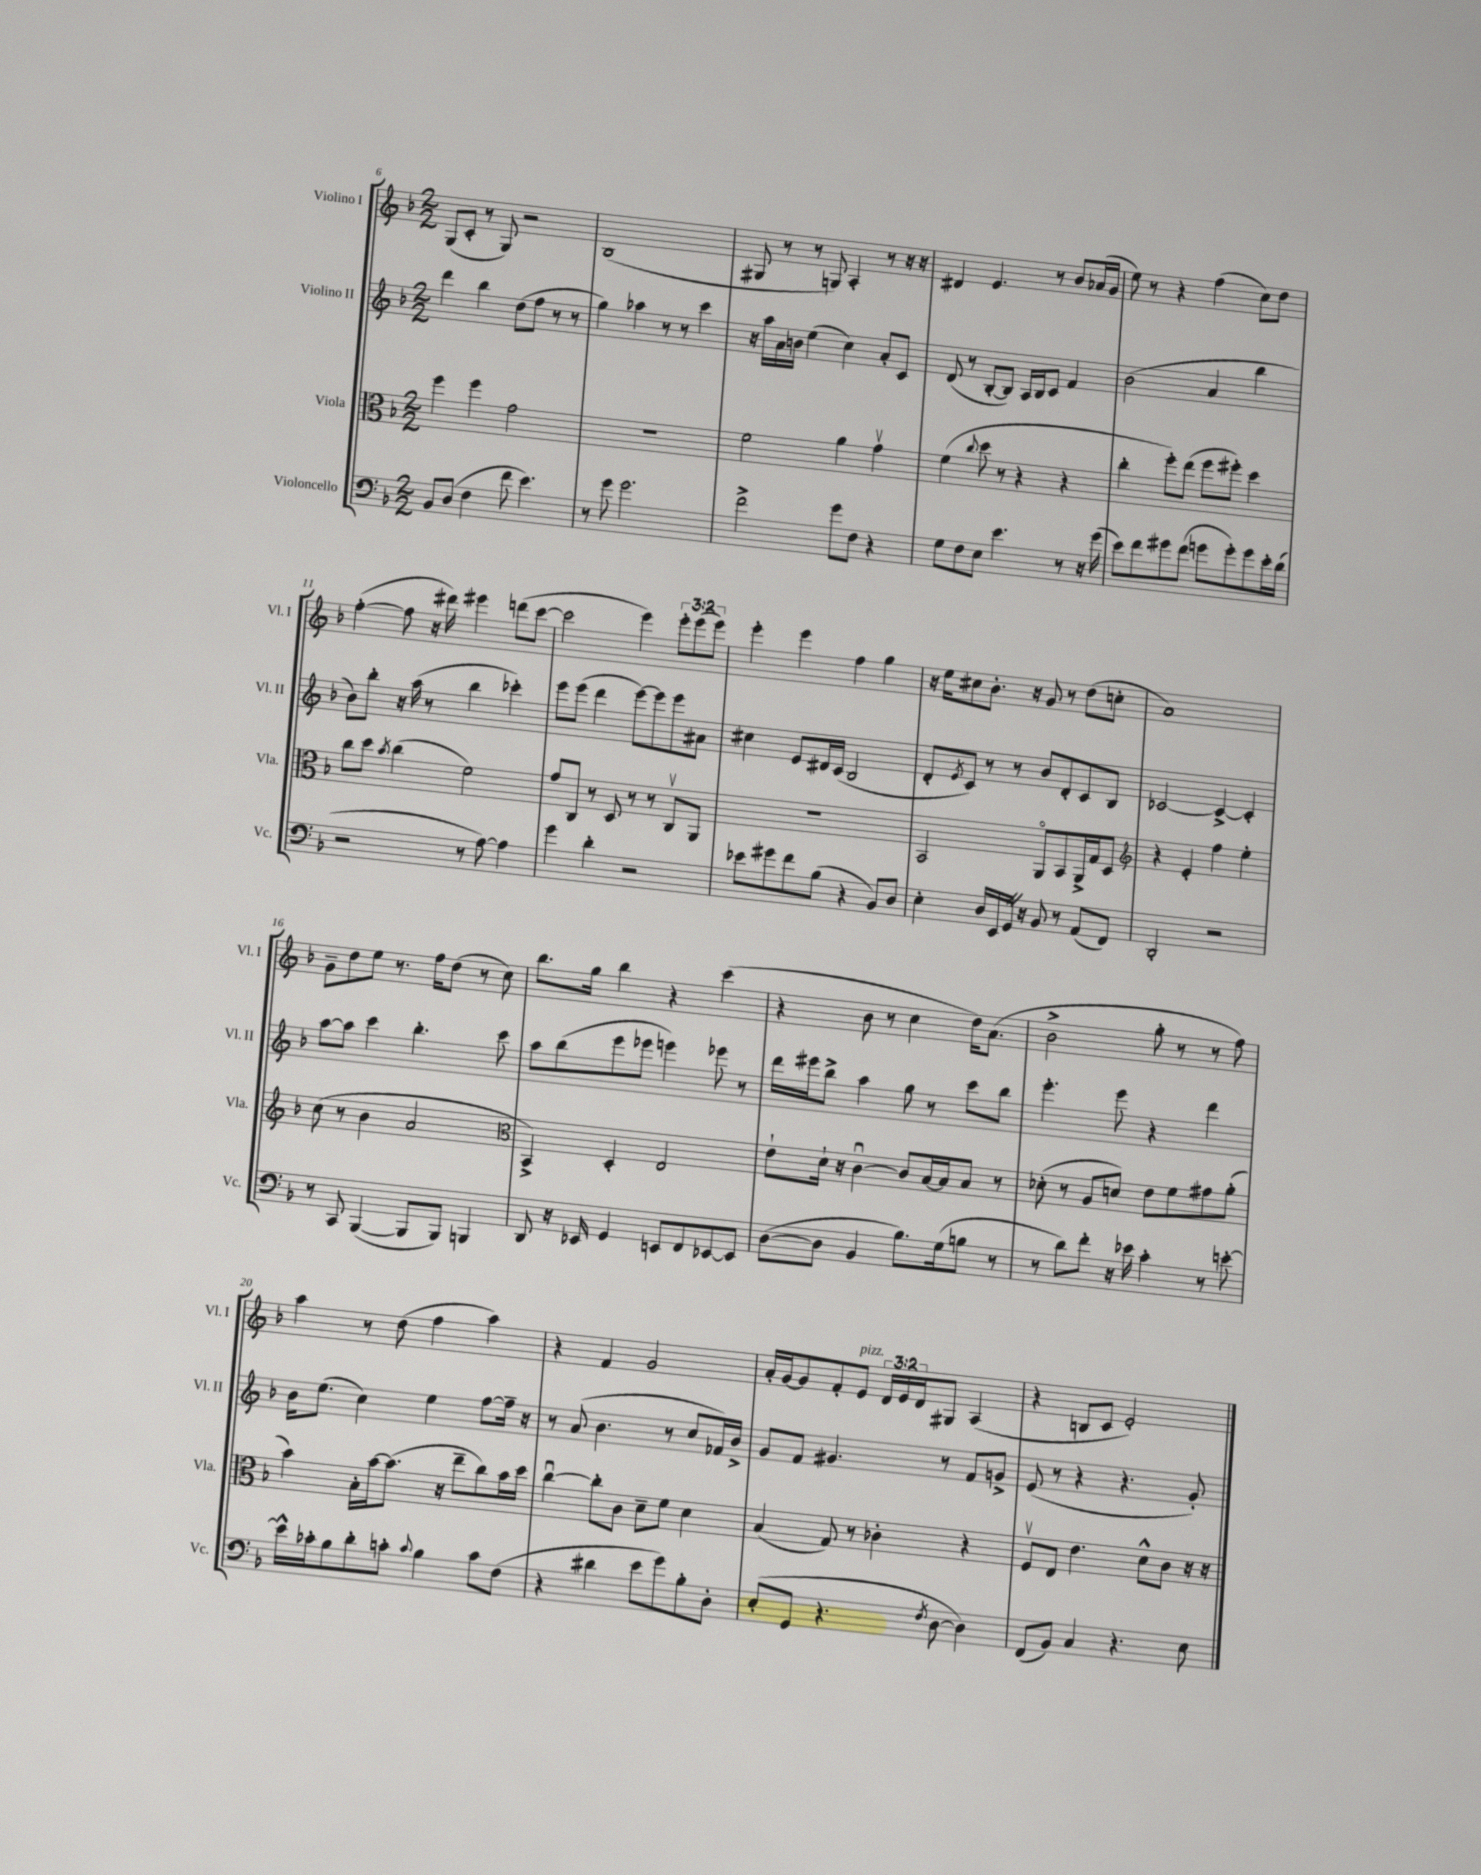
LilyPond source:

<<
\new StaffGroup <<
\new Staff = "s0" \with { instrumentName = "Violino I" shortInstrumentName = "Vl. I" } {
    \clef treble \key f \major \numericTimeSignature \time 2/2 \override Staff.TupletNumber.text = #tuplet-number::calc-fraction-text
    g8( c'8-. r8 g8) r2 |
    bes1( |
    gis8 r8 r8 g8) a4-. r8 r16 r16 |
    dis'4 e'4. r8 bes'8 aes'16( g'16 |
    e''8) r8 r4 f''4( c''8) d''8 |
    f''4~-.( f''8 r16 dis'''16) eis'''4 d'''8( c'''8~ |
    c'''2 e'''4) \tuplet 3/2 { e'''8-. e'''8( e'''8) } |
    e'''4-. e'''4 f''4 g''4 |
    r16 e''16 cis''8 bes'8.-. r16 g'8 r8 d''8( c''8-. |
    a'1) |
    g'8-- d''8 e''8 r8. f''16 d''8( r8 c''8) |
    bes''8. g''16 bes''4 r4 c'''4( |
    r4 bes'8 r8 c''4 d''16) a'8.( |
    bes'2-> g''8-. r8 r8 f''8) |
    a''4 r8 d''8( f''4 a''4) |
    r4 f'4 g'2 |
    a'16-. g'16~ g'8 f'8-. e'8^\markup { \italic "pizz." } \tuplet 3/2 { d'16 e'16 d'16 } gis8 a4( |
    r4 b8 c'8 e'2-.) \bar "|." |
}
\new Staff = "s1" \with { instrumentName = "Violino II" shortInstrumentName = "Vl. II" } {
    \clef treble \key f \major \numericTimeSignature \time 2/2
    d'''4 bes''4 d''8( f''8 r8 r8 |
    g''4) aes''4 r8 r8 c'''4 |
    r16 a''16 a'16 b'16 e''4( c''4) a'8-. c'8 |
    d'8( r8 bes8~-. bes8) a16 bes16 c'8 f'4 |
    bes'2( a'4 bes''4 |
    bes'8) bes''8-. r16 a''16( r8 bes''4 ces'''4-.) |
    e'''8 e'''8( d'''4 e'''8~) e'''8 e'''8 ais'8 |
    cis''4 e'8 dis'16 c'16( bes2 |
    d'8-. \acciaccatura { e'8 } c'8) r8 r8 bes'8 d'8-. c'8 bes8 |
    ces'2~ ces'4~-> ces'4-. |
    a''8~ a''8 c'''4 bes''4.-. c'''8 |
    a''8 bes''8( e'''8 ees'''8 e'''4) ees'''8 r8 |
    d'''16 eis'''16 bes''8-> a''4 g''8 r8 c'''8 bes''8 |
    e'''4.-. e'''8 r4 d'''4 |
    bes'16 e''8.( c''4) e''4 f''8~ f''16-- r16 |
    r8 a'8( bes'4. r8 c''8 fes'16) bes'16-> |
    g'8 f'8 gis'4. r8 f'8 g'8-> |
    e'8( r8 r4 r4. g'8-.) \bar "|." |
}
\new Staff = "s2" \with { instrumentName = "Viola" shortInstrumentName = "Vla." } {
    \clef alto \key f \major \numericTimeSignature \time 2/2
    f''4 f''4 g'2 |
    r1 |
    f'2 a'4 g'4\upbow |
    f'4( \appoggiatura { c''8 } d''8 r8 r4 r4 |
    c''4-. f''8-.) e''8( f''8 fis''8-.) d''4 |
    c''8 d''8 \acciaccatura { bes'8 } c''4( f'2) |
    g'8 c8 r8 d8 r8 r8 c8\upbow a,8 |
    R1 |
    bes,2 a,8\flageolet bes,8 a,16-> g16 d8 |
    \clef treble r4 e'4-. f''4 e''4-. |
    c''8( r8 bes'4 a'2 |
    \clef alto bes,4->) d4-. e2 |
    e'8-! d'16-! r16 c'4~\downbow c'8 bes16~ bes16 bes8 r8 |
    des'8-.( r8 a8 d'8) e'8 f'8 gis'8 a'8-.( |
    bes'4) bes16-. bes'16~ bes'8.( r16 e''8-- c''8) bes'16 d''16 |
    c''4~\downbow c''8-. c'8 d'8-- f'8 d'4 |
    bes4( g8) r8 ces'4-. r4 |
    f8\upbow e8 e'4. d'8-^ c'8 r16 r16 \bar "|." |
}
\new Staff = "s3" \with { instrumentName = "Violoncello" shortInstrumentName = "Vc." } {
    \clef bass \key f \major \numericTimeSignature \time 2/2
    bes,8 d8( f4 f'8 e'4.) |
    r8 g'8 g'2. |
    f'2-> g'8 f8 r4 |
    g8 f8 e8 e'4. r8 r16 g'16( |
    e'8) f'8 gis'8 f'8( g'8 g'8-.) g'8 e'16-. d'16( |
    r2 r8 a8~) a4 |
    g'4 d'4-. r2 |
    ees'8 gis'8 f'8 bes8( r4 bes,8) d8 |
    e4-. d16 e,16 g,16 \once \override BreathingSign.text = \markup { \musicglyph "scripts.caesura.straight" } \breathe r16 bes,8 r8 a,8( f,8) |
    d,2-. r2 |
    r8 c,8 bes,,4~( bes,,8 bes,,8) b,,4 |
    d,8 r16 ees,16 g,4 e,8 f,8 ees,8~ ees,8 |
    d8~( d8 bes,4 bes8.) g16( b8 r8 |
    r8 d'8) f'8-. r16 ees'16 c'4-. r8 e'8~-. |
    e'16-^ ces'16-. bes8 d'8-. c'8-. \appoggiatura { c'8 } bes4 c'8 f8( |
    r4 dis'4 e'8 g'8) bes8-. d8-. |
    e8-.( g,8 r4. \acciaccatura { f8 } d8~ d4) |
    f,8( bes,8) c4 r4. e8 \bar "|." |
}
>>
>>
\layout { \context { \Score currentBarNumber = #6 } }
